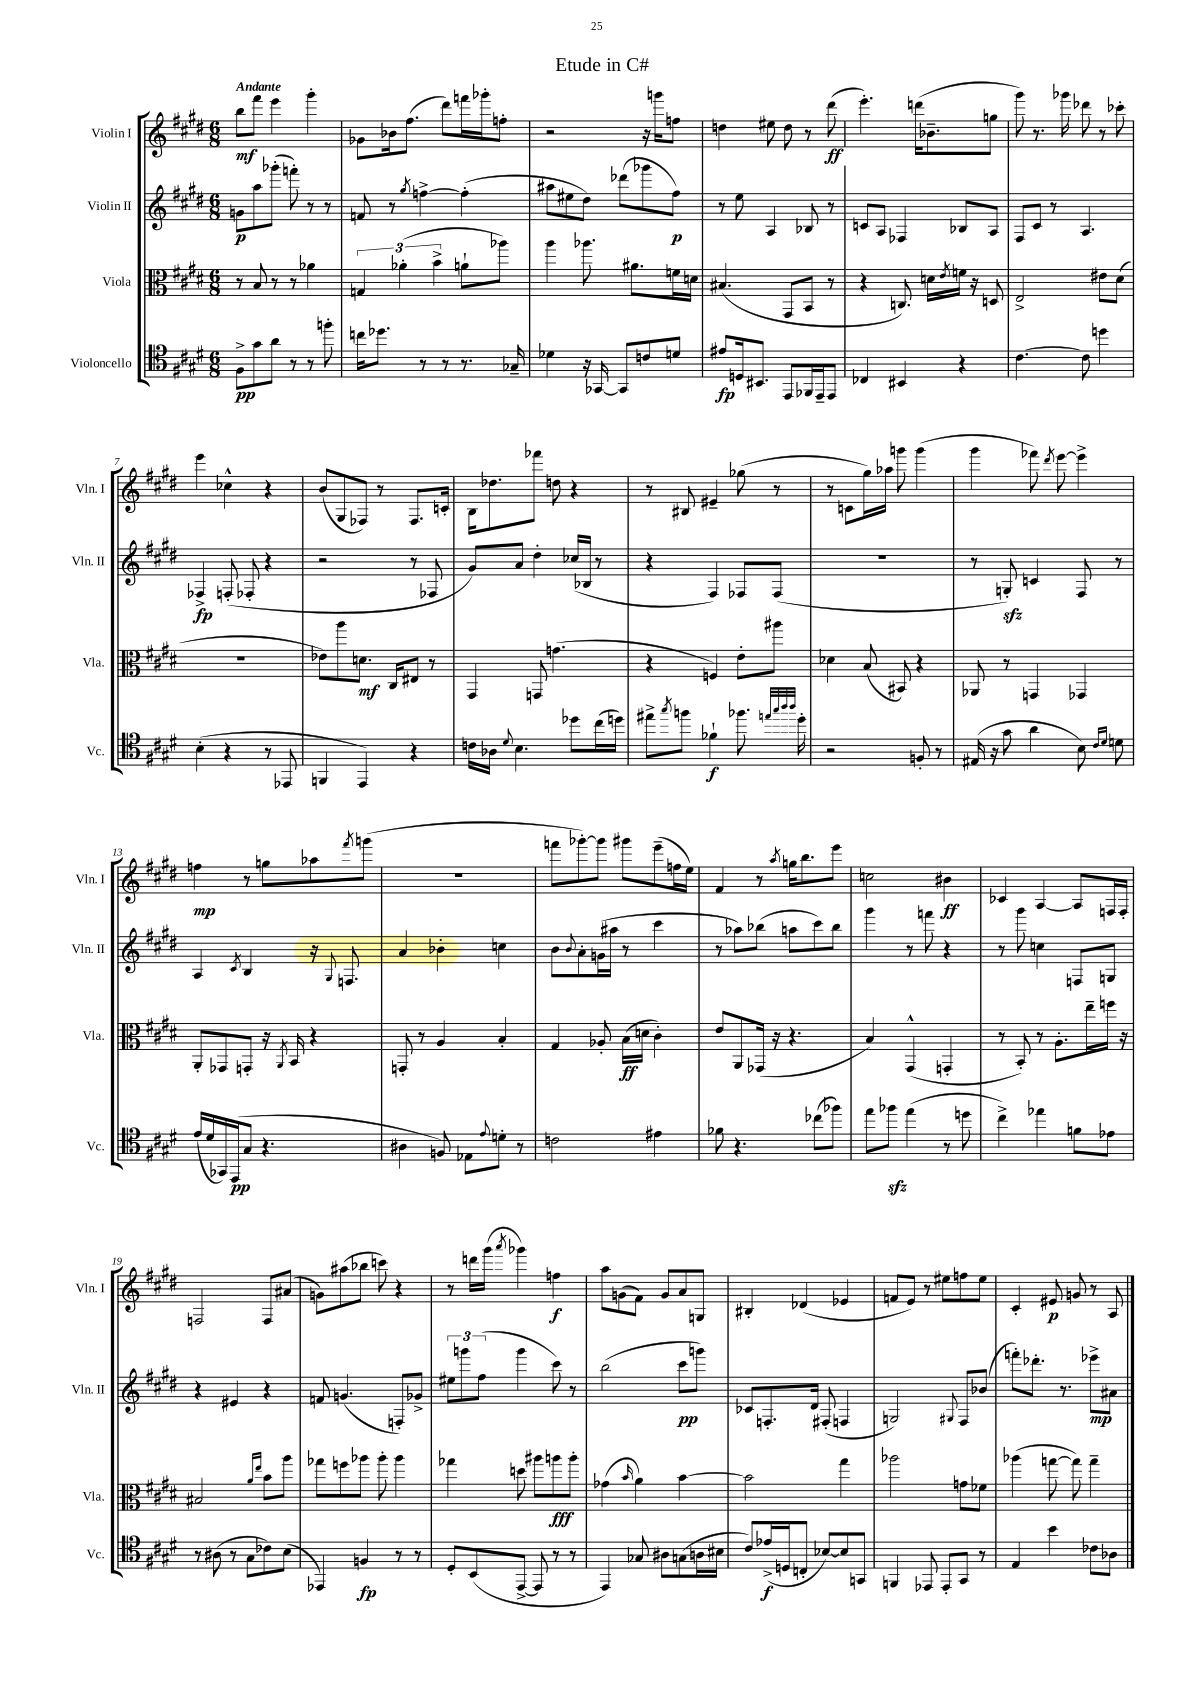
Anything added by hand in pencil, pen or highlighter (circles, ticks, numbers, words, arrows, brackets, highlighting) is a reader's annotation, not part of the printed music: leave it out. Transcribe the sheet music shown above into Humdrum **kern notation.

**kern	**dynam	**kern	**dynam	**kern	**dynam	**kern	**dynam
*part4	*part4	*part3	*part3	*part2	*part2	*part1	*part1
*staff4	*staff4	*staff3	*staff3	*staff2	*staff2	*staff1	*staff1
*I"Violoncello	*	*I"Viola	*	*I"Violin II	*	*I"Violin I	*
*I'Vc.	*	*I'Vla.	*	*I'Vln. II	*	*I'Vln. I	*
*clefC4	*	*clefC3	*	*clefG2	*	*clefG2	*
*k[f#c#g#d#]	*	*k[f#c#g#d#]	*	*k[f#c#g#d#]	*	*k[f#c#g#d#]	*
*M6/8	*	*M6/8	*	*M6/8	*	*M6/8	*
=1	=1	=1	=1	=1	=1	=1	=1
!	!	!	!	!	!	!LO:TX:a:B:t=Andante	!
8F#^\L	pp	8r	.	8gn\L	p	8bb\L	mf
8g#\	.	8B/	.	8aa\	.	8fff#\J	.
8a\J	.	8r	.	(8ggg-X'\J	.	4eee\	.
8r	.	8r	.	8fffn'\)	.	.	.
8r	.	4a-X\	.	8r	.	4ggg#'\	.
8ffn'\	.	.	.	8r	.	.	.
=2	=2	=2	=2	=2	=2	=2	=2
16ccn\KL	.	6Gn/	.	8fn/	.	8g-X\L	.
8.dd-X\J	.	.	.	.	.	.	.
.	.	.	.	8r	.	16b-X\k	.
.	.	(6a-X'\	.	.	.	.	.
.	.	.	.	.	.	(8.ff#\J	.
.	.	.	.	8qgg#/	.	.	.
8r	.	.	.	[4ffn^\	.	.	.
.	.	6b^\	.	.	.	.	.
8r	.	.	.	.	.	8ddd#\L)	.
8.r	.	8an`\L	.	(4ff'\]	.	16fffn\L	.
.	.	.	.	.	.	16ggg-X'\J	.
.	.	8aa-X\J)	.	.	.	8ffn'\J	.
16G-X~/	.	.	.	.	.	.	.
=3	=3	=3	=3	=3	=3	=3	=3
4d-X\	.	4aa\	.	8aa#X\L	.	2r	.
.	.	.	.	8ee#X\	.	.	.
16r	.	8.aa-X\	.	8dd#\J)	.	.	.
[16GG-X/	.	.	.	.	.	.	.
8GG-/L]	.	.	.	(8ddd-X\L	.	.	.
.	.	8.a#X\L	.	.	.	.	.
8cn/	.	.	.	8ggg-X\	.	16r	.
.	.	.	.	.	.	16gggn\KL	.
8dn/J	.	16fn\L	.	8ff#\J)	p	8ffn\J	.
.	.	16dn\JJ	.	.	.	.	.
=4	=4	=4	=4	=4	=4	=4	=4
8e#X/L	fp	(4.B#X/	.	8r	.	4ddn\	.
16Dn/k	.	.	.	8ee\	.	.	.
8.BB#X/J	.	.	.	.	.	.	.
.	.	.	.	4A/	.	8ee#X\	.
8EE/L	.	8GG#/L	.	.	.	8dd\	.
16FF-X/L	.	8BB/J	.	8B-X/	.	8r	.
16EE~/J	.	.	.	.	.	.	.
8EE/J	.	8r	.	8r	.	(8ddd#\	ff
=5	=5	=5	=5	=5	=5	=5	=5
4C-X/	.	4r	.	8cn/L	.	4.eee'\)	.
.	.	.	.	8A/J	.	.	.
4BB#X/	.	8.Cn/)	.	4F-X/	.	.	.
.	.	.	.	.	.	(16dddn\KL	.
.	.	16dn\LL	.	.	.	8.b-X~\	.
.	.	8qe/	.	.	.	.	.
4r	.	16fn\JJ	.	8B-X/L	.	.	.
.	.	16r	.	.	.	.	.
.	.	8Dn/	.	8A/J	.	8ggn\J	.
=6	=6	=6	=6	=6	=6	=6	=6
[4.c#\	.	2E^/	.	8F#/L	.	8ggg#\)	.
.	.	.	.	8c#/J	.	8.r	.
.	.	.	.	8r	.	.	.
.	.	.	.	.	.	16ggg-X\	.
8c#\]	.	.	.	4.A/	.	8ddd-X\	.
4ddn\	.	8e#X\L	.	.	.	8r	.
.	.	(8d#\J	.	.	.	8ccc-X'\	.
!!LO:LB:g=z
=7	=7	=7	=7	=7	=7	=7	=7
(4B'\	.	2.r	.	4F-X^/	fp	4eee\	.
4r	.	.	.	(8Fn'/	.	4cc-X^^\	.
.	.	.	.	8F-X'/	.	.	.
8r	.	.	.	4r	.	4r	.
8EE-X/	.	.	.	.	.	.	.
=8	=8	=8	=8	=8	=8	=8	=8
4FFn/	.	8e-X\L)	.	2r	.	(8b/L	.
.	.	8aa\	.	.	.	8G#/	.
4EE/)	.	8.dn\J	mf	.	.	8F-X/J)	.
.	.	.	.	.	.	8r	.
.	.	16C#/KL	.	.	.	.	.
4r	.	8E#X/J	.	8r	.	8.F-/L	.
.	.	8r	.	8F-X/	.	.	.
.	.	.	.	.	.	16cn'/Jk	.
=9	=9	=9	=9	=9	=9	=9	=9
16cn\LL	.	4GG#/	.	8g#/L)	.	16B\KL	.
16A-X\JJ	.	.	.	.	.	8.dd-X\	.
8qqd#/	.	.	.	.	.	.	.
4.B\	.	.	.	8a/J	.	.	.
.	.	8GGn/	.	4dd#'\	.	8fff-X\J	.
.	.	(4.gn\	.	.	.	8ddn\	.
8dd-X\L	.	.	.	(16cc-X/LL	.	4r	.
.	.	.	.	16B-X/JJ	.	.	.
(16cc#\L	.	.	.	8r	.	.	.
16ddn\JJ)	.	.	.	.	.	.	.
=10	=10	=10	=10	=10	=10	=10	=10
8ee#X^\L	.	4r	.	4r	.	8r	.
8qgg#/	.	.	.	.	.	.	.
8ffn\J	.	.	.	.	.	8B#X/	.
4f-X`\	f	4Fn/)	.	4F#/)	.	4e#X~/	.
8.ff-X\	.	8e'\L	.	8F-X/L	.	(8gg-X\	.
.	.	8aa#X\J	.	(8F-/J	.	8r	.
32qqeen/LLL	.	.	.	.	.	.	.
32qqgg#/	.	.	.	.	.	.	.
32qqaa/	.	.	.	.	.	.	.
32qqaa/JJJ	.	.	.	.	.	.	.
16dd#'\	.	.	.	.	.	.	.
=11	=11	=11	=11	=11	=11	=11	=11
2r	.	4d-X\	.	2.r	.	8r	.
.	.	.	.	.	.	8cn\L	.
.	.	(8B/	.	.	.	16gg#\L)	.
.	.	.	.	.	.	16aa-X\JJ	.
.	.	8BB#X/)	.	.	.	8gggn\	.
8Fn'/	.	4r	.	.	.	(4ggg\	.
8r	.	.	.	.	.	.	.
=12	=12	=12	=12	=12	=12	=12	=12
(16E#X/	.	8AA-X/	.	8r	.	4ggg#\	.
16r	.	.	.	.	.	.	.
8g#\	.	8r	.	8Gnzz'/)	.	.	.
4a\	.	4GGn/	.	4cn/	.	8fff-X\)	.
.	.	.	.	.	.	8qddd#/	.
.	.	.	.	.	.	[8eee\	.
8B\)	.	4GG-X/	.	8F#/	.	4eee^\]	.
16qqc#/LL	.	.	.	.	.	.	.
16qqd#/JJ	.	.	.	.	.	.	.
8dn\	.	.	.	8r	.	.	.
!!LO:LB:g=z
=13	=13	=13	=13	=13	=13	=13	=13
(16e/LL	.	8AA'/L	.	4A/	.	4ffn\	mp
16d#/	.	.	.	.	.	.	.
16GG-X/)	.	8GG-X/	.	.	.	.	.
(16EE/J	pp	.	.	.	.	.	.
.	.	.	.	8qc#/	.	.	.
8G#/J	.	8GGn'/J	.	4B/	.	8r	.
4.r	.	16r	.	.	.	8ggn\L	.
.	.	8qAA/	.	.	.	.	.
.	.	16BB/	.	.	.	.	.
.	.	4r	.	16r	.	8aa-X\	.
.	.	.	.	8qqG#/	.	.	.
.	.	.	.	8.Fn/	.	.	.
.	.	.	.	.	.	8qfff#/	.
.	.	.	.	.	.	(8gggn\J	.
=14	=14	=14	=14	=14	=14	=14	=14
4A#X\	.	8GGn'/	.	4a/	.	2.r	.
.	.	8r	.	.	.	.	.
8Fn/)	.	4A/	.	4b-X'\	.	.	.
8E-X\L	.	.	.	.	.	.	.
8qqe/	.	.	.	.	.	.	.
8dn'\J	.	4B'/	.	4ccn\	.	.	.
8r	.	.	.	.	.	.	.
=15	=15	=15	=15	=15	=15	=15	=15
2cn\	.	4G#/	.	8b\L	.	8fffn\L	.
.	.	.	.	8qqb/	.	.	.
.	.	.	.	8a'\	.	[8ggg-X'\)	.
.	.	8A-X'/	.	(16gn\L	.	8ggg-\J]	.
.	.	.	.	16aa#X\JJ	.	.	.
.	.	(16B\LL	ff	8r	.	8ggg#X\L	.
.	.	16dn\JJ	.	.	.	.	.
4e#X\	.	4c#'\)	.	4ccc#\	.	(8eee~\	.
.	.	.	.	.	.	16ffn\L	.
.	.	.	.	.	.	16ee\JJ)	.
=16	=16	=16	=16	=16	=16	=16	=16
8f-X\	.	8e/L	.	8r	.	4f#/	.
4.r	.	8AA/	.	8aa-X\L)	.	.	.
.	.	(16GG-X/Jk	.	(8bb-X\J	.	8r	.
.	.	16r	.	.	.	.	.
.	.	.	.	.	.	8qaa/	.
.	.	4.r	.	8aan\L	.	16ggn\KL	.
.	.	.	.	.	.	8.bb\	.
(8cc-X\L	.	.	.	8ccc#\)	.	.	.
8ff-X\J)	.	.	.	8bb-\J	.	8eee\J	.
=17	=17	=17	=17	=17	=17	=17	=17
8ee\L	.	4B/)	.	4ggg#\	.	2ccn\	.
8ff-Xzz\J	.	.	.	.	.	.	.
(4ee\	.	(4GG#^^/	.	8r	.	.	.
.	.	.	.	8fffn\	.	.	.
8r	.	4GGn'/	.	4r	.	4b#X\	ff
8ddn\	.	.	.	.	.	.	.
=18	=18	=18	=18	=18	=18	=18	=18
4cc#^\)	.	8r	.	8r	.	4c-X/	.
.	.	8BB'/)	.	8ggg#\	.	.	.
4ee-X\	.	8r	.	4ccn\	.	[4A/	.
.	.	8.A'\L	.	.	.	.	.
8fn\L	.	.	.	8Fn/L	.	8A/L]	.
.	.	16ee~\L	.	.	.	.	.
8e-X\J	.	16ffn\JJ	.	8Gn/J	.	16Fn/L	.
.	.	16r	.	.	.	16F'/JJ	.
!!LO:LB:g=z
=19	=19	=19	=19	=19	=19	=19	=19
8r	.	2B#X/	.	4r	.	2Fn/	.
(8A#X\	.	.	.	.	.	.	.
8r	.	.	.	4e#X/	.	.	.
8G#\L	.	.	.	.	.	.	.
.	.	16qqa/LL	.	.	.	.	.
.	.	16qqee/JJ	.	.	.	.	.
8c-X\)	.	8b\L	.	4r	.	8F/L	.
(8B\J	.	8aa\J	.	.	.	(8a#X/J	.
=20	=20	=20	=20	=20	=20	=20	=20
4EE-X/)	.	8gg-X\L	.	8fn/	.	8gn\L)	.
.	.	8ffn\	.	(4.gn/	.	(8aa#X\	.
4Fn/	fp	8aa-X\J	.	.	.	8bb-X\J	.
.	.	8aa-'\	.	.	.	8cccn\)	.
8r	.	4aa-\	.	8Fn'/L)	.	4r	.
8r	.	.	.	8g-X^/J	.	.	.
=21	=21	=21	=21	=21	=21	=21	=21
8D#'/L	.	4gg-X\	.	12ee#X\L	.	8r	.
.	.	.	.	12gggn\	.	.	.
(8BB/	.	.	.	.	.	16dddn\LL	.
.	.	.	.	(12ff#\J	.	.	.
.	.	.	.	.	.	(16ggg#\JJ	.
.	.	.	.	.	.	8qaaa/	.
[8EE^/J	.	8ddn\	.	4ggg\	.	4ggg-X\)	.
8EE/]	.	8aa#X\L	.	.	.	.	.
8r	.	8aan\	fff	8ccc#\)	.	4ffn\	f
8r	.	8aa'\J	.	8r	.	.	.
=22	=22	=22	=22	=22	=22	=22	=22
4EE/)	.	(4g-X\	.	(2bb\	.	8aa\L	.
.	.	.	.	.	.	(8gn\	.
.	.	16qqb/	.	.	.	.	.
8G-X/	.	4a\)	.	.	.	8f#\J)	.
8A#X\L	.	.	.	.	.	8g/L	.
(8Gn\	.	[4b\	.	8ccc#\L	pp	8a/	.
16An\L	.	.	.	8gggn\J)	.	8Gn/J	.
16B#X\JJ	.	.	.	.	.	.	.
=23	=23	=23	=23	=23	=23	=23	=23
8c#/L)	.	2b\]	.	8c-X/L	.	4B#X'/	.
(16e-X^/L	f	.	.	8.Fn'/	.	.	.
16Dn/J	.	.	.	.	.	.	.
8Cn'/J	.	.	.	.	.	(4d-X/	.
.	.	.	.	16d#/Jk	.	.	.
[8B-X/L)	.	.	.	(8F#X'/	.	.	.
8B-/]	.	4gg#\	.	4Fn/	.	4e-X/	.
8GGn/J	.	.	.	.	.	.	.
=24	=24	=24	=24	=24	=24	=24	=24
4FFn/	.	2aa-X\	.	2Gn/)	.	8fn/L	.
.	.	.	.	.	.	8e/J)	.
8EE-X/	.	.	.	.	.	8r	.
8EE-'/L	.	.	.	.	.	8ee#X\L	.
.	.	.	.	8qqG#X/	.	.	.
8GG#/J	.	8gn\L	.	8F#/L	.	8ffn\	.
8r	.	8f-X\J	.	(8b-X/J	.	8ee#\J	.
=25	=25	=25	=25	=25	=25	=25	=25
4E/	.	(4aa-X\	.	8fffn'\L)	.	4c#'/	.
.	.	.	.	8.ddd-X'\J	.	.	.
4b\	.	[8ggn\	.	.	.	8e#X/	p
.	.	.	.	8.r	.	.	.
.	.	8gg\])	.	.	.	8gn/	.
8c-X\L	.	4gg~\	.	8eee-X^\L	mp	8r	.
8A-X\J	.	.	.	8a#X\J	.	8A/	.
==	==	==	==	==	==	==	==
*-	*-	*-	*-	*-	*-	*-	*-
